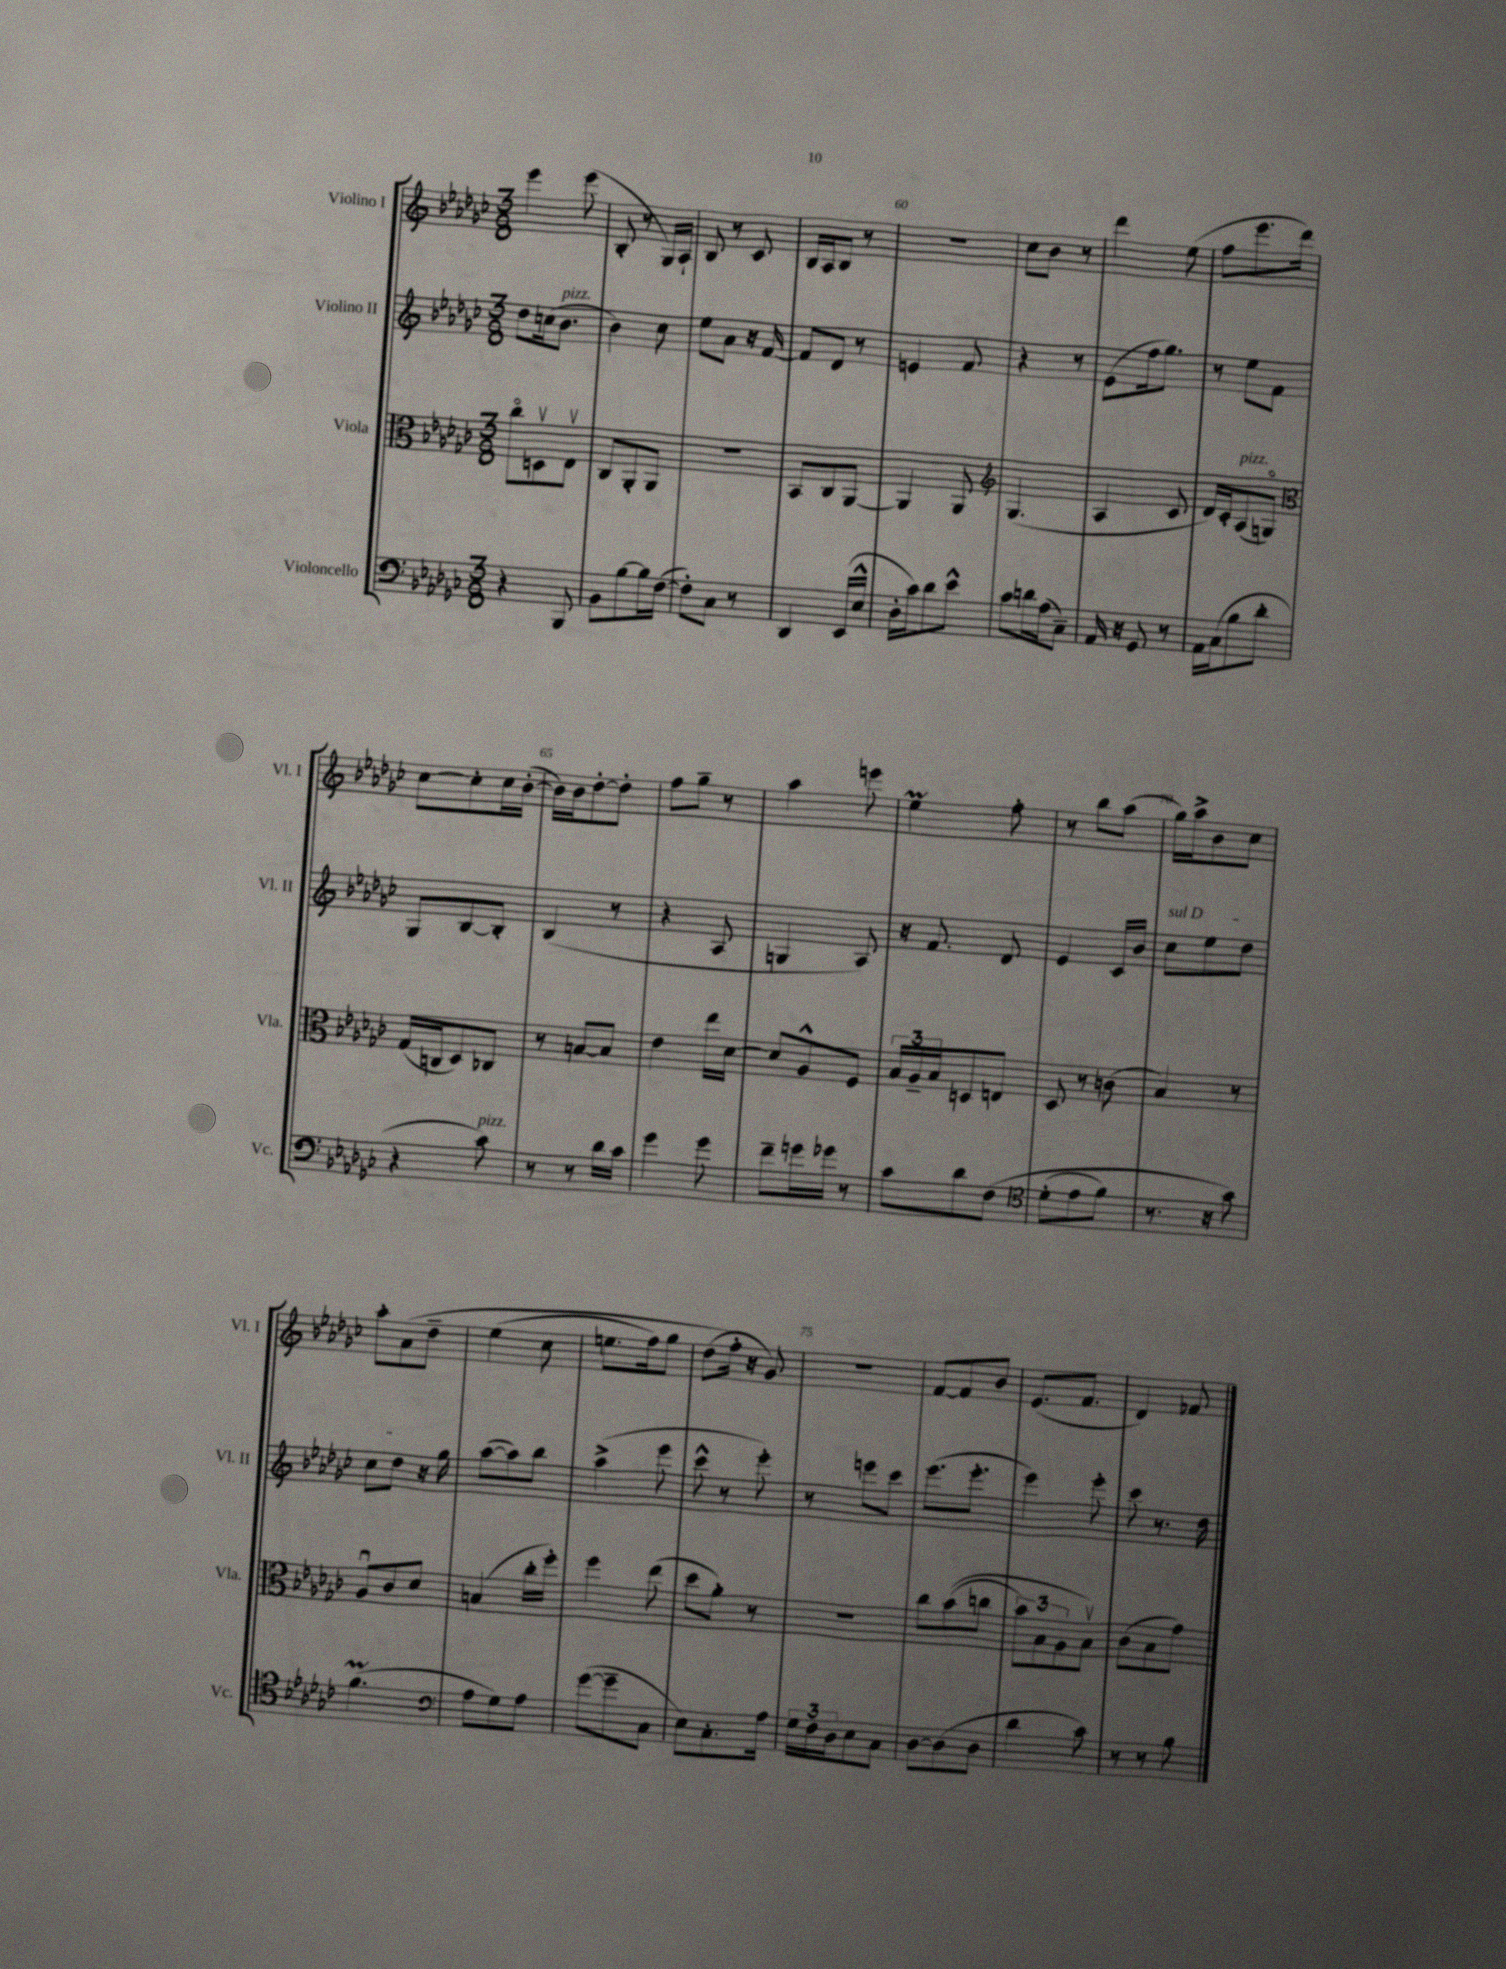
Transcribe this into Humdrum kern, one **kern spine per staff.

**kern	**kern	**kern	**kern
*staff4	*staff3	*staff2	*staff1
*clefF4	*clefC3	*clefG2	*clefG2
*k[b-e-a-d-g-c-]	*k[b-e-a-d-g-c-]	*k[b-e-a-d-g-c-]	*k[b-e-a-d-g-c-]
*M3/8	*M3/8	*M3/8	*M3/8
4r	8cc-o	8dd-	4eee-
.	8Dv	(16cc	.
.	.	8.b-	.
8BBB-	8E-v	.	(8eee-
=	=	=	=
8BB-	8C-	4b-)	8B-'
[8B-	8AA-'	.	8r
16B-]	8AA-	8cc-	16G-)
([16F	.	.	16A-`
=	=	=	=
8F'])	4.r	8ee-	8B-
8C-	.	8a-	8r
8r	.	16r	8c-
.	.	[16f	.
=	=	=	=
4DD-	8BB-	8f]	16B-
.	.	.	16A-
.	8C-	8d-	8B-
(16EE-	[8AA-	8r	8r
16E-^^	.	.	.
=	=	=	=
16D-'	4AA-]	4e	4.r
16c-)	.	.	.
8d-	.	.	.
8e-^^	8AA-	8f	.
=	=	=	=
*	*clefG2	*	*
8c-	(4.G-	4r	8cc-
16d	.	.	8b-
(16A-	.	.	.
8C-~)	.	8r	8r
=	=	=	=
16AA-	4A-	(8e-	4ddd-
16r	.	.	.
8GG-	.	16ff	.
.	.	8.gg-)	.
8r	8c-	.	(8ee-
=	=	=	=
16AA-	16d-)	8r	8ff
(16C-	16c-'	.	.
8B-	(8A-	8ee-	8.eee-
8d-'	8Go)	8f	.
.	.	.	16ddd-)
=	=	=	=
*	*clefC3	*	*
4r	(16G-	8G-	[8cc-
.	16C	.	.
.	8D-)	[8B-	8cc-']
8c-)	8C-	8B-']	16cc-
.	.	.	([16b-'
=	=	=	=
8r	8r	(4B-	16b-])
.	.	.	16b-
8r	[8B	.	[8dd-'
16d-	8B]	8r	8dd-']
16c-	.	.	.
=	=	=	=
4g-	4e-	4r	8ff
.	.	.	8gg-~
8g-	16ee-	8A-	8r
.	[16d-	.	.
=	=	=	=
8f~	8d-]	4G	4aa-
16g	8A-^^	.	.
16g-	.	.	.
8r	8F	8A-)	8eee
=	=	=	=
8c-	24B-	16r	4ee-
.	24A-~	.	.
.	.	8.f	.
.	24B-	.	.
8d-	8D	.	.
&(8F	8E	8d-	8ff'
=	=	=	=
*clefC4	*	*	*
(8d-'	8D-	4e-	8r
8e-	8r	.	8bb-
8f)	(8c	16c-	(8aa-
.	.	16b-	.
=	=	=	=
8.r	4B-)	8cc-	16gg-)
.	.	.	16aa-^
.	.	8ee-	8b-
16r	.	.	.
8g-&)	8r	8dd-	8cc-
=	=	=	=
(4.f	8A-u	8cc-	8aa-'
.	8c-	8dd-	&(8a-
.	8d-	16r	8dd-~
.	.	16gg-	.
=	=	=	=
*clefF4	*	*	*
8A-	(4B	([8aa-	(4ee-
8G-)	.	8aa-])	.
8A-	16cc-'	8bb-	8cc-
.	16ff')	.	.
=	=	=	=
([8g-	4ff	(4aa-^	8.ee
8g-~]	.	.	.
.	.	.	16ff)
8C-	(8ee-	8eee-	8gg-
=	=	=	=
8E-)	8dd-	8ccc-^^	(8dd-
8.C-'	8a-')	8r	16ff'&)
.	.	.	16r
.	8r	8eee-')	8g-)
16A-	.	.	.
=	=	=	=
24G-	4.r	8r	4.r
24F	.	.	.
24D-	.	.	.
8E-	.	8eee	.
8C-	.	8ccc-	.
=	=	=	=
[8D-	8cc-	(8.eee-	[8f
(8D-]	&((8b-	.	8f]
.	.	8.eee-'	.
8D-	8cc	.	8b-
=	=	=	=
4d-	12b-)	4eee-)	(8.e-
.	12B-	.	.
.	12A-	.	.
.	.	.	8.f
8c-)	8B-v&)	8eee-'	.
=	=	=	=
8r	(8c-	8ccc-	4d-)
8r	8B-	8.r	.
8B-	8g-)	.	8f-
.	.	16dd-	.
==	==	==	==
*-	*-	*-	*-
